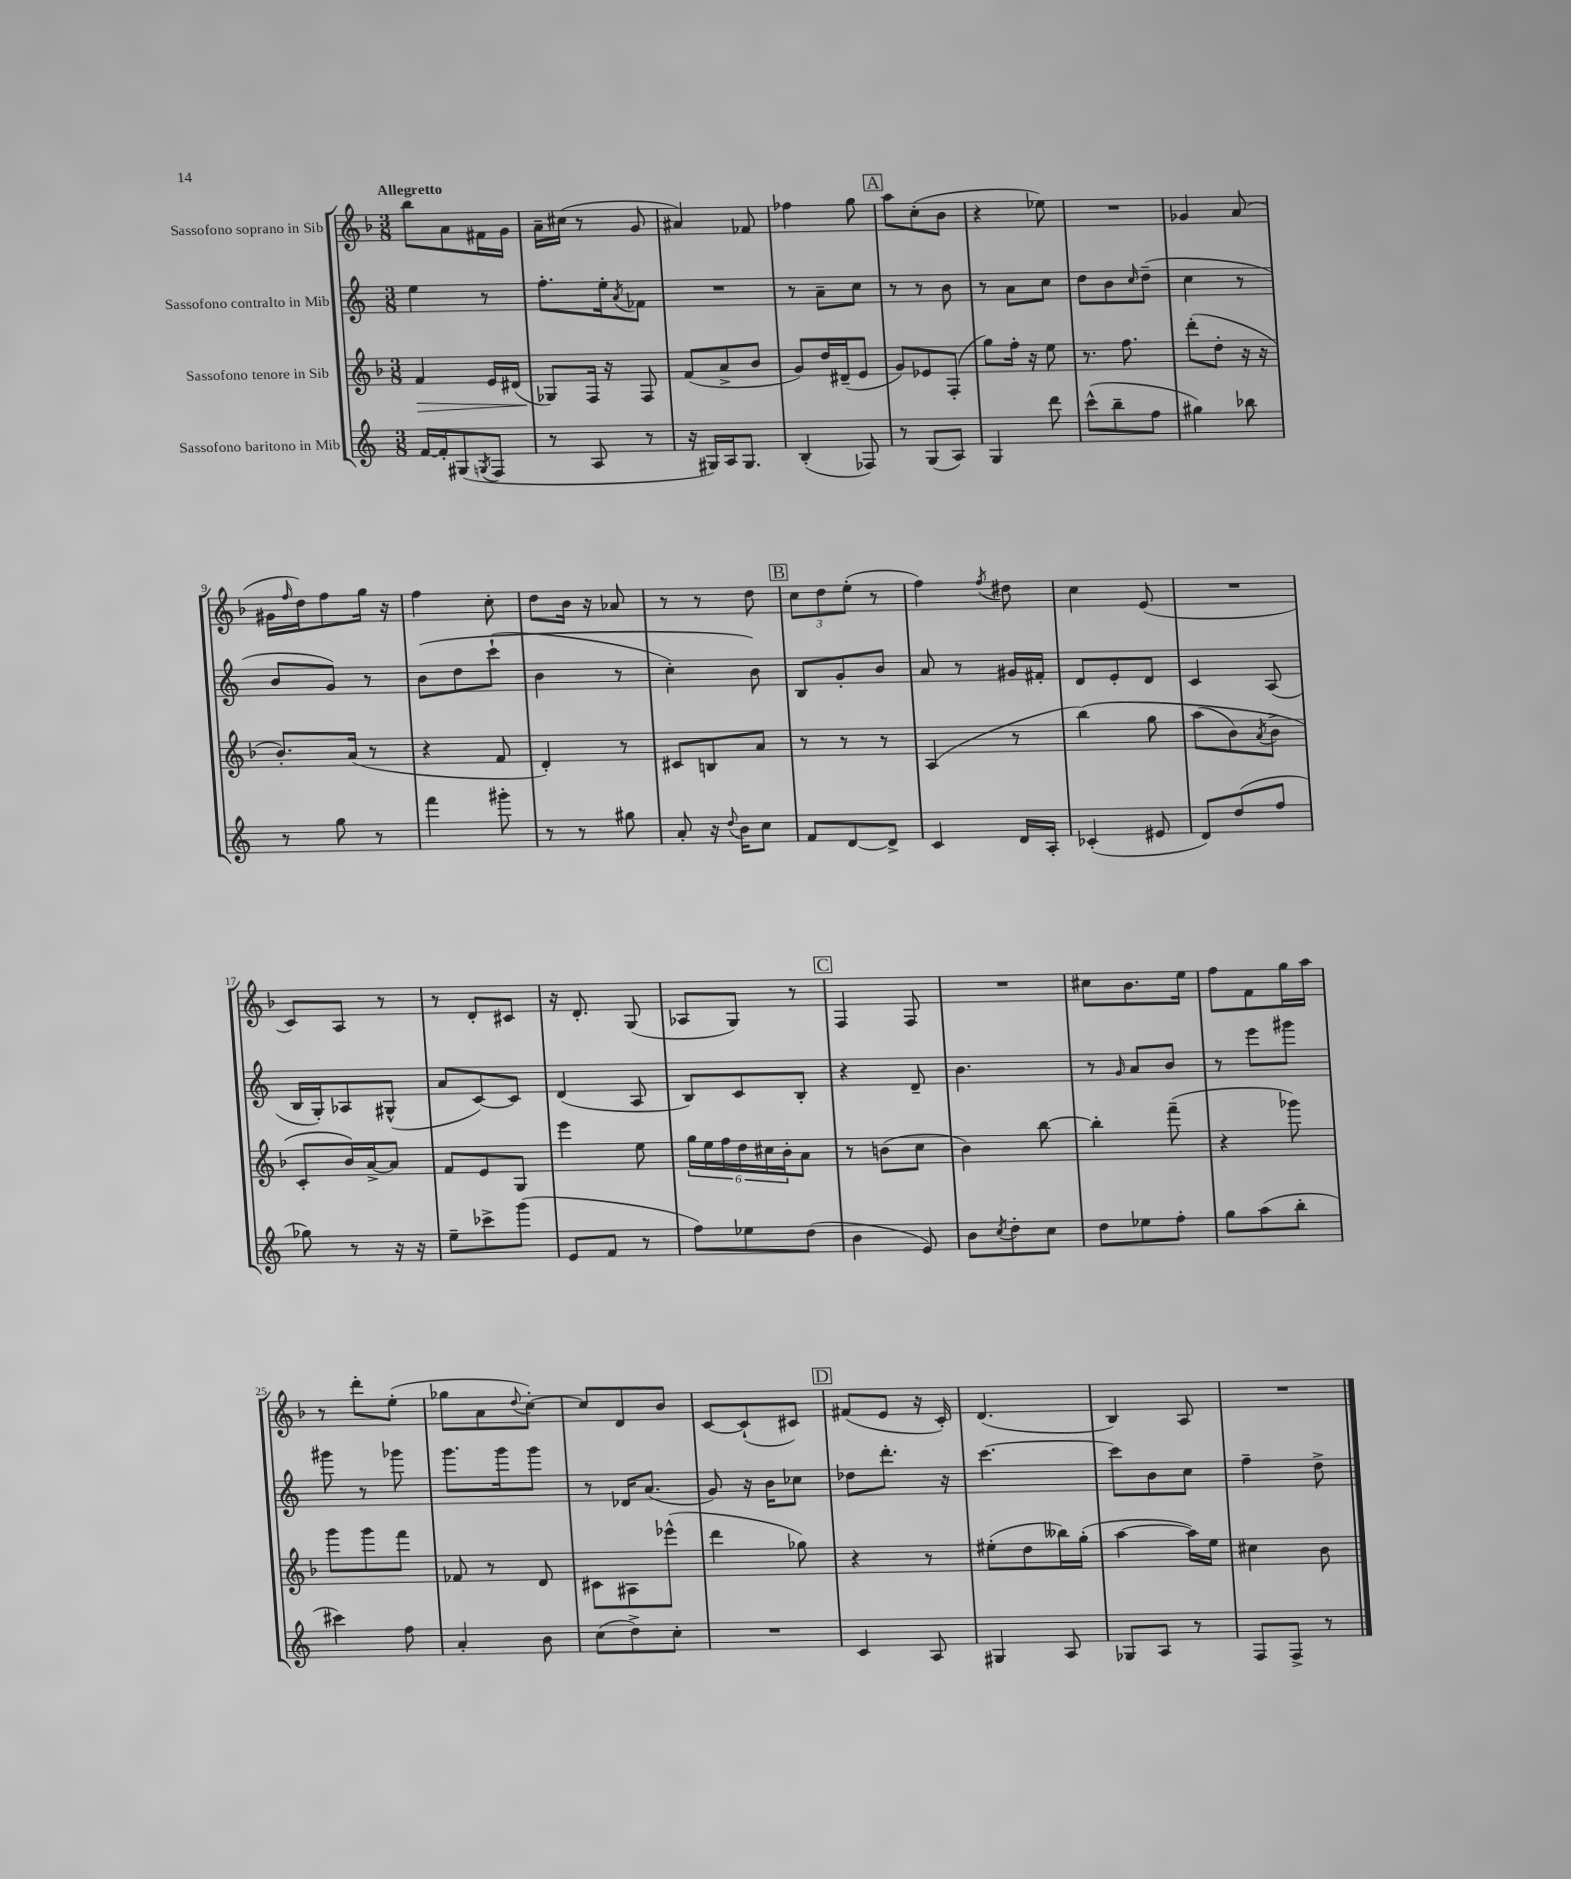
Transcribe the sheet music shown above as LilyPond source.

<<
\new StaffGroup <<
\new Staff = "s0" \with { instrumentName = "Sassofono soprano in Sib" } {
    \clef treble \key f \major \numericTimeSignature \time 3/8 \tempo "Allegretto"
    bes''8 a'8 fis'16 g'16 |
    a'16-- cis''16( r8 g'8 |
    ais'4) fes'8 |
    fes''4 g''8 |
    \mark \markup { \box "A" } a''8 c''8-.( bes'8 |
    r4 ees''8) |
    R4. |
    ges'4 a'8( |
    gis'16 \grace { f''16 } d''16) f''8 g''16 r16 |
    f''4 c''8-. |
    d''8 bes'16 r16 aes'8 |
    r8 r8 d''8 |
    \mark \markup { \box "B" } \tuplet 3/2 { c''8 d''8 e''8-.( } r8 |
    f''4) \acciaccatura { f''8 } dis''8 |
    c''4 e'8( |
    R4. |
    c'8) a8 r8 |
    r8 d'8-. cis'8 |
    r16 d'8.-. g8( |
    aes8 g8) r8 |
    \mark \markup { \box "C" } f4 f8 |
    R4. |
    cis''8 bes'8. e''16 |
    f''8 f'8 g''16 a''16 |
    r8 d'''8-. e''8-.( |
    ges''8 a'8 \appoggiatura { d''8 } c''8~-.) |
    c''8 d'8 bes'8 |
    c'8~ c'8-!( cis'8) |
    \mark \markup { \box "D" } fis'8( e'8 r16 c'16-.) |
    d'4.( |
    bes4) a8 |
    R4. \bar "|." |
}
\new Staff = "s1" \with { instrumentName = "Sassofono contralto in Mib" } {
    \clef treble \key c \major \numericTimeSignature \time 3/8
    e''4 r8 |
    f''8.-. e''16-. \acciaccatura { a'8 } fes'8 |
    R4. |
    r8 a'8-- c''8 |
    \mark \markup { \box "A" } r8 r8 b'8 |
    r8 a'8 c''8 |
    d''8 b'8 \grace { c''16 } d''8--( |
    c''4 r8 |
    b'8 g'8) r8 |
    b'8\( d''8 c'''8-!( |
    b'4 r8 |
    c''4-.) b'8\) |
    \mark \markup { \box "B" } b8 g'8-. b'8 |
    a'8 r8 gis'16 fis'16-. |
    d'8 e'8-. d'8 |
    c'4 a8( |
    b16 g16-.) aes8 gis8-^( |
    a'8 c'8~) c'8 |
    d'4( a8 |
    b8) c'8 b8-. |
    \mark \markup { \box "C" } r4 d'8-- |
    b'4. |
    r8 \grace { g'16 } a'8 b'8 |
    r8 e'''8 gis'''8 |
    gis'''8 r8 ges'''8 |
    g'''8. g'''16 g'''8 |
    r8 des'16 a'8.( |
    g'8) r16 b'16 ces''8 |
    \mark \markup { \box "D" } des''8 d'''8.-. r16 |
    c'''4.~ |
    c'''8 b'8 c''8 |
    f''4-- d''8-> \bar "|." |
}
\new Staff = "s2" \with { instrumentName = "Sassofono tenore in Sib" } {
    \clef treble \key f \major \numericTimeSignature \time 3/8
    f'4\> e'16 dis'16( |
    ges8\!) f16 r16 f8 |
    f'8( a'8-> bes'8 |
    g'8) d''16 dis'16--( e'8 |
    \mark \markup { \box "A" } g'8) ees'8 f8-.( |
    g''8) f''16-. r16 e''8 |
    r8. f''8. |
    d'''8-.( d''8-. r16 r16 |
    bes'8.-.) a'16( r8 |
    r4 f'8 |
    d'4-.) r8 |
    cis'8 b8 a'8 |
    \mark \markup { \box "B" } r8 r8 r8 |
    a4( r8 |
    bes''4)\( g''8 |
    a''8( bes'8) \acciaccatura { a'8 } bes'8-> |
    c'8-. bes'16\) a'16~-> a'8 |
    f'8 e'8 g8 |
    e'''4 e''8 |
    \tuplet 6/4 { g''16 e''16 f''16 d''16 cis''16 bes'16-. } a'8 |
    \mark \markup { \box "C" } r8 b'8( c''8 |
    bes'4) bes''8~ |
    bes''4-. f'''8--( |
    r4 ges'''8) |
    g'''8 g'''8 f'''8 |
    fes'8 r8 d'8 |
    cis'8 ais8 ees'''8-^( |
    d'''4 ges''8) |
    \mark \markup { \box "D" } r4 r8 |
    eis''8-.( d''8 beses''16) g''16-.( |
    a''4~ a''16) e''16 |
    cis''4 bes'8 \bar "|." |
}
\new Staff = "s3" \with { instrumentName = "Sassofono baritono in Mib" } {
    \clef treble \key c \major \numericTimeSignature \time 3/8
    f'16~ f'16-. gis8( \acciaccatura { g8 } f8 |
    r8 a8 r8 |
    r16 gis16) a16 gis8. |
    b4-.( fes8) |
    \mark \markup { \box "A" } r8 g8( a8) |
    g4 d'''8 |
    c'''8-^( b''8-- f''8 |
    gis''4) bes''8 |
    r8 g''8 r8 |
    f'''4 gis'''8-. |
    r8 r8 gis''8 |
    a'8-. r16 \appoggiatura { d''8 } b'16 c''8 |
    \mark \markup { \box "B" } f'8 d'8~ d'8-> |
    c'4 d'16 a16-. |
    ces'4-.( eis'8 |
    d'8) d''8( f''8 |
    ges''8) r8 r16 r16 |
    e''8-- ces'''8-> g'''8( |
    e'8 f'8 r8 |
    f''8) ees''8 d''8( |
    \mark \markup { \box "C" } b'4 e'8) |
    b'8 \acciaccatura { c''8 } d''8-. c''8 |
    d''8 ees''8 f''8-. |
    g''8 a''8( b''8-. |
    cis'''4) f''8 |
    a'4-. b'8 |
    c''8( d''8->) c''8-. |
    R4. |
    \mark \markup { \box "D" } c'4 a8 |
    gis4 a8 |
    ges8 a8 r8 |
    f8 f8-> r8 \bar "|." |
}
>>
>>
